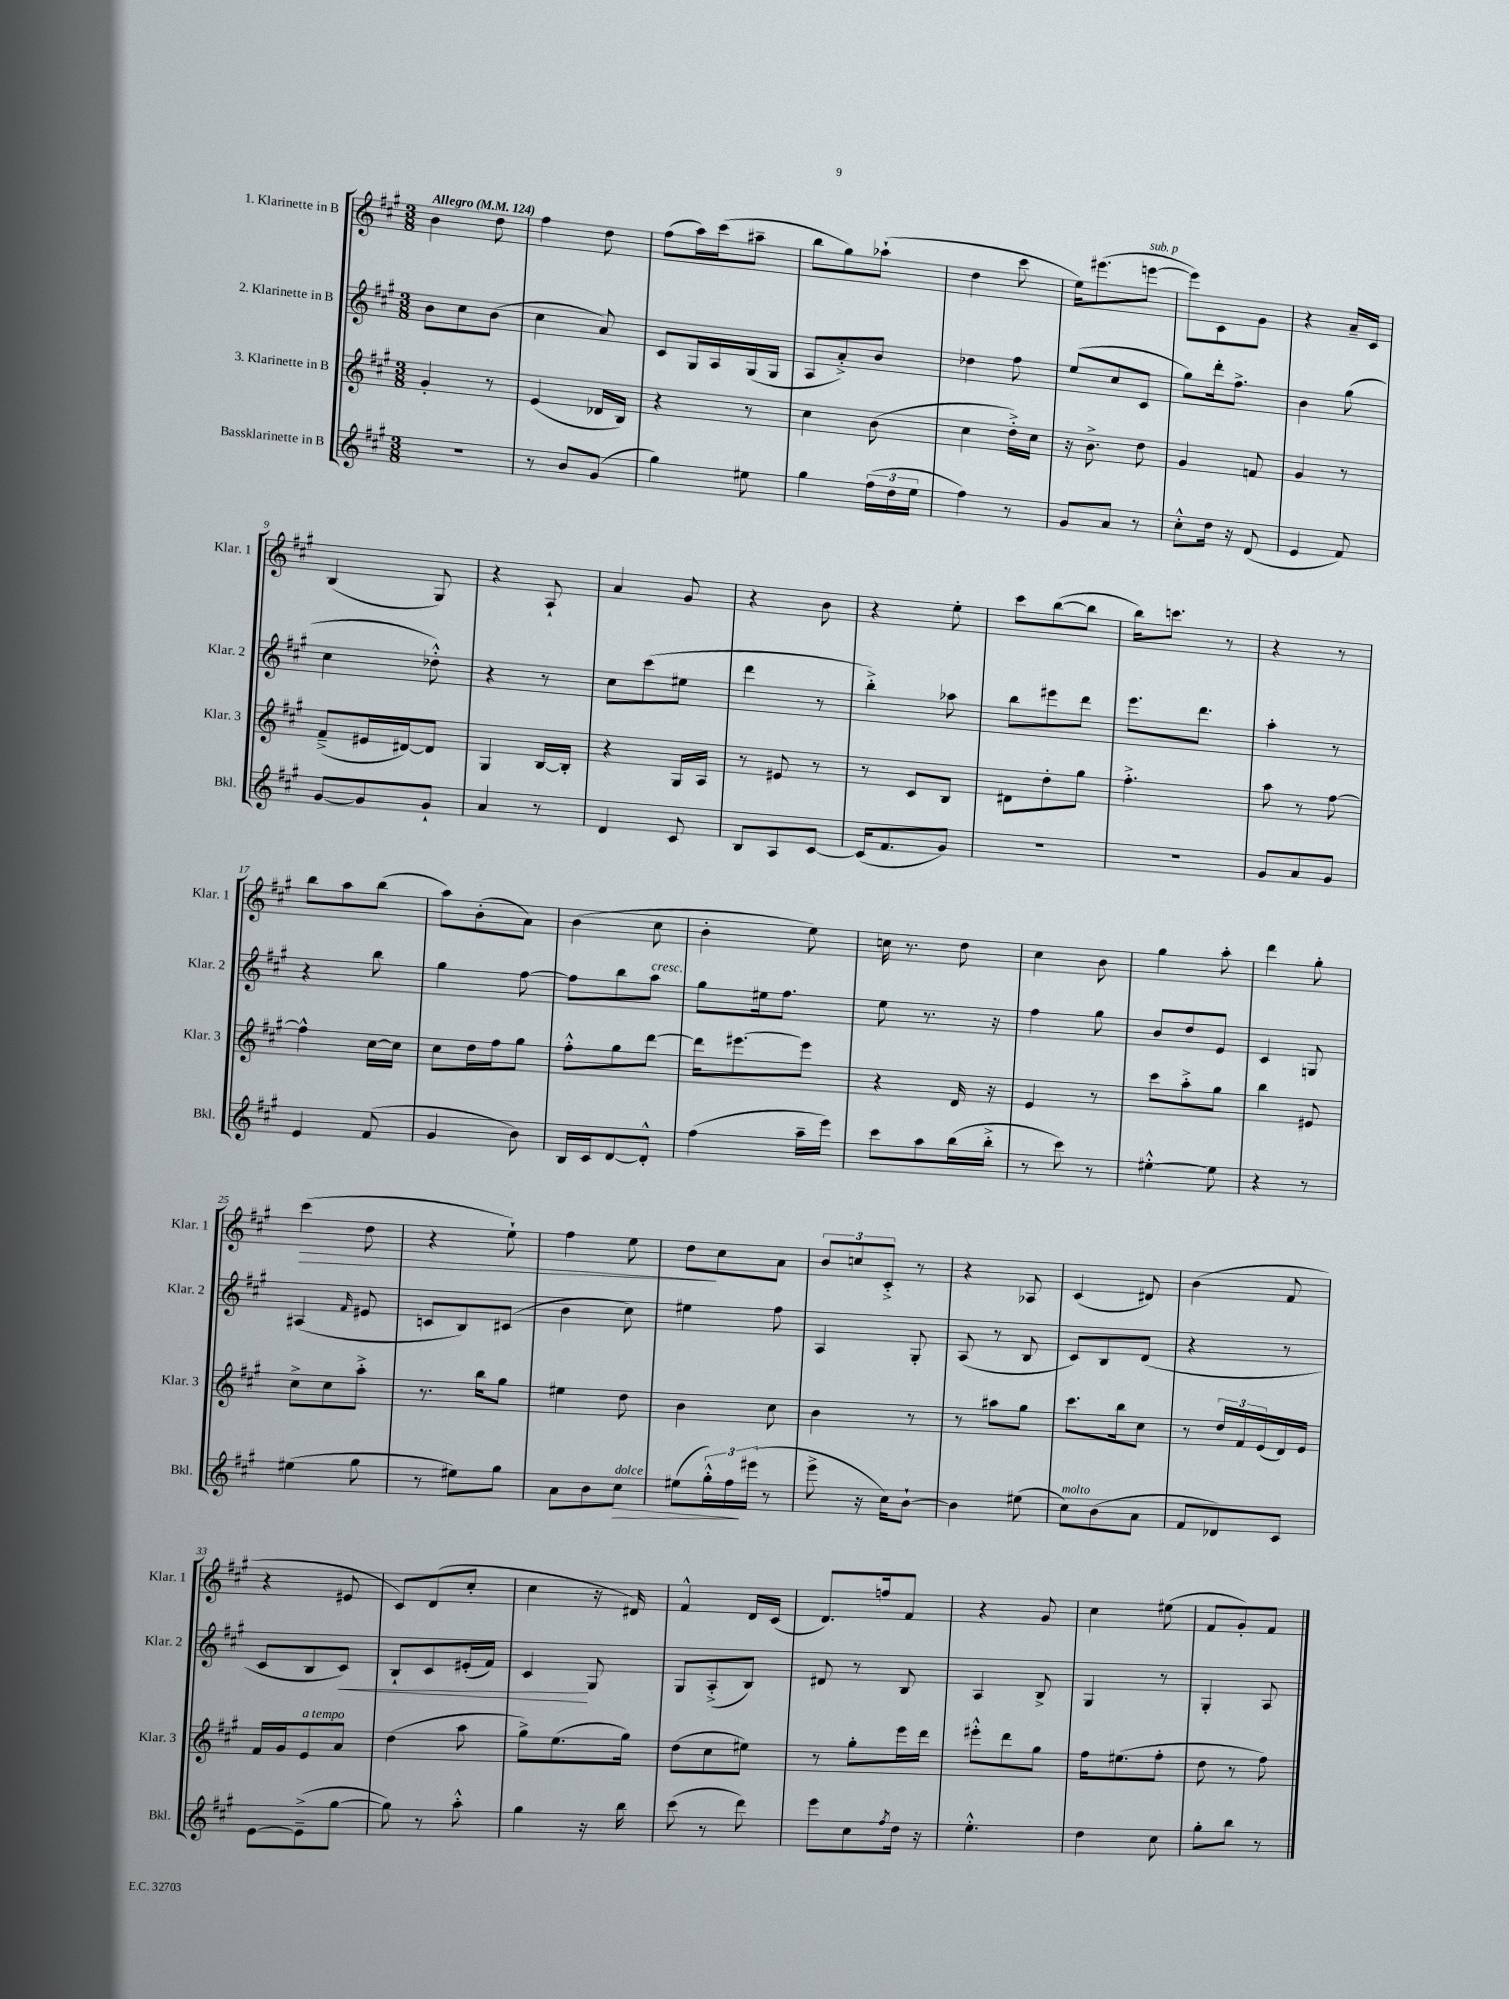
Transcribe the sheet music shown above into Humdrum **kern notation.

**kern	**dynam	**kern	**kern	**dynam	**kern	**dynam
*part4	*part4	*part3	*part2	*part2	*part1	*part1
*staff4	*staff4	*staff3	*staff2	*staff2	*staff1	*staff1
*I"Bassklarinette in B	*	*I"3. Klarinette in B	*I"2. Klarinette in B	*	*I"1. Klarinette in B	*
*I'Bkl.	*	*I'Klar. 3	*I'Klar. 2	*	*I'Klar. 1	*
*clefG2	*	*clefG2	*clefG2	*	*clefG2	*
*k[f#c#g#]	*	*k[f#c#g#]	*k[f#c#g#]	*	*k[f#c#g#]	*
*M3/8	*	*M3/8	*M3/8	*	*M3/8	*
*MM124	*	*MM124	*MM124	*	*MM124	*
=1	=1	=1	=1	=1	=1	=1
!	!	!	!	!	!LO:TX:a:B:t=Allegro	!
4.r	.	4g#'/	8b\L	.	4b\	.
.	.	.	8cc#\	.	.	.
.	.	8r	(8b\J	.	8dd\	.
=2	=2	=2	=2	=2	=2	=2
8r	.	(4e/	4cc#\	.	4ff#\	.
8b/L	.	.	.	.	.	.
(8g#/J	.	16d-X/LL	8a/)	.	8dd\	.
.	.	16B/JJ)	.	.	.	.
=3	=3	=3	=3	=3	=3	=3
4gg#\)	.	4r	8c#/L	.	(8ff#\L	.
.	.	.	16G#/L	.	16aa\L)	.
.	.	.	16A/	.	(16ccc#\J	.
8ee#X\	.	8r	(16G#/	.	8aa#X~\J	.
.	.	.	16G#/JJ	.	.	.
=4	=4	=4	=4	=4	=4	=4
4gg#\	.	4cc#\	8A/L	.	8bb\L	.
.	.	.	8a'^/)	.	8gg#\)	.
(24ff#\LL	.	(8b\	8b/J	.	(8aa-X`\J	.
24dd\	.	.	.	.	.	.
24ee\JJ	.	.	.	.	.	.
=5	=5	=5	=5	=5	=5	=5
4ff#\)	.	4cc#\	4dd-X\	.	4dd\	.
8r	.	16dd'^\LL)	8ff#\	.	8ccc#\	.
.	.	16cc#\JJ	.	.	.	.
=6	=6	=6	=6	=6	=6	=6
8g#/L	.	16r	(8ee/L	.	16ee\KL)	.
.	.	8.b^\	.	.	(8.eee#X\	.
8a/J	.	.	8cc#/	.	.	.
!	!	!	!	!	!LO:TX:a:i:t=sub. p	!
8r	.	8dd\	8c#/J	.	[8eeen\J	.
=7	=7	=7	=7	=7	=7	=7
8cc#'^^\L	.	4g#/	8gg#\L)	.	8eee\L])	.
16dd\Jk	.	.	16ddd'\k	.	8c#\	.
16r	.	.	8.ff#^\J	.	.	.
(8d/	.	8fn/	.	.	8g#\J	.
=8	=8	=8	=8	=8	=8	=8
4e/	.	4g#/	4b\	.	4r	.
8f#/)	.	8r	(8gg#\	.	16a~/LL	.
.	.	.	.	.	16c#/JJ	.
!!LO:LB:g=z
=9	=9	=9	=9	=9	=9	=9
[8g#/L	.	(8f#~^/L	4cc#\	.	(4B/	.
8g#/]	.	16e#X/L	.	.	.	.
.	.	[16d#X/J)	.	.	.	.
8g#`/J	.	8d#/J]	8dd-X'^^\)	.	8G#/)	.
=10	=10	=10	=10	=10	=10	=10
4a/	.	4G#/	4r	.	4r	.
8r	.	[16B/LL	8r	.	8A`/	.
.	.	16B'/JJ]	.	.	.	.
=11	=11	=11	=11	=11	=11	=11
4d/	.	4r	8cc#\L	.	4a/	.
.	.	.	(8ccc#\	.	.	.
8c#/	.	16G#/LL	8ee#X\J	.	8g#/	.
.	.	16A/JJ	.	.	.	.
=12	=12	=12	=12	=12	=12	=12
8B/L	.	8r	4ddd\	.	4r	.
8A/	.	8e#X/	.	.	.	.
[8c#/J	.	8r	8r	.	8b\	.
=13	=13	=13	=13	=13	=13	=13
(16c#/KL]	.	8r	4bb'^\)	.	4r	.
8.f#/	.	.	.	.	.	.
.	.	8c#/L	.	.	.	.
8g#/J)	.	8B/J	8aa-X\	.	8ee'\	.
=14	=14	=14	=14	=14	=14	=14
4.r	.	8d#X\L	8bb\L	.	8ccc#\L	.
.	.	8dd'\	8eee#X\	.	([8bb\	.
.	.	8gg#\J	8ddd\J	.	8bb\J]	.
=15	=15	=15	=15	=15	=15	=15
4.r	.	4.ff#'^\	8.eee\L	.	16bb\KL)	.
.	.	.	.	.	8.cccn\J	.
.	.	.	8.ddd\J	.	.	.
.	.	.	.	.	8r	.
=16	=16	=16	=16	=16	=16	=16
8g#/L	.	8aa\	4aa'\	.	4r	.
8a/	.	8r	.	.	.	.
8g#/J	.	[8ff#\	8r	.	8r	.
!!LO:LB:g=z
=17	=17	=17	=17	=17	=17	=17
4e/	.	4ff#^^\]	4r	.	8bb\L	.
.	.	.	.	.	8aa\	.
(8f#/	.	[16cc#\LL	8bb\	.	(8bb\J	.
.	.	16cc#\JJ]	.	.	.	.
=18	=18	=18	=18	=18	=18	=18
4g#/	.	8cc#\L	4gg#\	.	8aa\L)	.
.	.	16dd\L	.	.	(8b'\	.
.	.	16ff#\J	.	.	.	.
8b\)	.	8gg#\J	[8ff#\	.	8a\J)	.
=19	=19	=19	=19	=19	=19	=19
16B/LL	.	8ff#'^^\L	8ff#\L]	.	(4b\	.
16c#/J	.	.	.	.	.	.
[8d/	.	8gg#\	8bb\	.	.	.
!	!	!	!LO:TX:a:i:t=cresc.	!	!	!
8d'^^/J]	.	[8ddd\J	8aa\J	.	8cc#\	.
=20	=20	=20	=20	=20	=20	=20
(4ff#\	.	16ddd\KL]	8gg#\L	.	4b'\	.
.	.	[8.eee#X\	.	.	.	.
.	.	.	16ee#X\k	.	.	.
.	.	.	8.ff#\J	.	.	.
16aa~\LL	.	8eee#\J]	.	.	8ee\)	.
16eee\JJ)	.	.	.	.	.	.
=21	=21	=21	=21	=21	=21	=21
8ccc#\L	.	4r	8ee\	.	16ccn\	.
.	.	.	.	.	8.r	.
8aa\	.	.	8.r	.	.	.
(16bb\L	.	16d/	.	.	8dd\	.
16bb'^\JJ	.	16r	16r	.	.	.
=22	=22	=22	=22	=22	=22	=22
8r	.	4e/	4ff#\	.	4cc#\	.
8ccc#\)	.	.	.	.	.	.
8r	.	8r	8gg#\	.	8b\	.
=23	=23	=23	=23	=23	=23	=23
[4ee#X'^^\	.	8ccc#\L	8b/L	.	4gg#\	.
.	.	8aa'^\	8dd/	.	.	.
8ee#\]	.	8gg#\J	8e/J	.	8aa'\	.
=24	=24	=24	=24	=24	=24	=24
4r	.	4bb\	4c#/	.	4ddd\	.
8r	.	8e#X/	8Gn/	.	8gg#'\	.
!!LO:LB:g=z
=25	=25	=25	=25	=25	=25	=25
!	!	!	!	!	!	!LO:HP:b
(4ee#X\	.	8cc#^\L	(4A#X/	.	(4ccc#\	>
.	.	8cc#\	.	.	.	.
.	.	.	16qqf#/	.	.	.
8gg#\	.	8aa'^\J	8e#X/	.	8dd\	.
=26	=26	=26	=26	=26	=26	=26
8r	.	8.r	8cn/L	.	4r	.
8ee#X\L)	.	.	8B/)	.	.	.
.	.	16bb\KL	.	.	.	.
8gg#\J	.	8gg#\J	(8c#X/J	.	8ee`\)	.
=27	=27	=27	=27	=27	=27	=27
8a\L	.	4ee#X\	4b\	.	4ff#\	.
8b\	.	.	.	.	.	.
!LO:TX:a:i:t=dolce	!	!	!	!	!	!
!	!LO:HP:b	!	!	!	!	!
8cc#\J	>	8dd\	8cc#\)	.	8ee\	.
=28	=28	=28	=28	=28	=28	=28
(8ee#X\L	.	4b\	4ee#X\	.	8dd\L	.
24gg#'^^\L)	.	.	.	.	8cc#\	]
24ff#\	.	.	.	.	.	.
(24eee#X\JJ	]	.	.	.	.	.
8r	.	8cc#\	8ff#\	.	8a\J	.
=29	=29	=29	=29	=29	=29	=29
8eee^\	.	4b\	4A/	.	12b/L	.
.	.	.	.	.	12ccn/	.
16r	.	.	.	.	.	.
.	.	.	.	.	12c#'^/J	.
16cc#\KL)	.	.	.	.	.	.
[8b`\J	.	8r	8G#'/	.	8r	.
=30	=30	=30	=30	=30	=30	=30
4b\]	.	8r	(8A/	.	4r	.
.	.	8aa#X\L	8r	.	.	.
(8ee#X\	.	8gg#\J	8B/	.	8A-X/	.
=31	=31	=31	=31	=31	=31	=31
!LO:TX:a:i:t=molto	!	!	!	!	!	!
8cc#\L)	.	8.ccc#\L	8c#/L)	.	(4c#/	.
(8b\	.	.	8B/	.	.	.
.	.	16bb\k	.	.	.	.
8a\J	.	8cc#\J	(8d/J	.	8d#X/)	.
=32	=32	=32	=32	=32	=32	=32
8f#/L	.	8r	4r	.	(4b\	.
8d-X/)	.	24dd/LL	.	.	.	.
.	.	24f#/	.	.	.	.
.	.	(24e/	.	.	.	.
8c#/J	.	16d/)	8r	.	8f#/	.
.	.	16e/JJ	.	.	.	.
!!LO:LB:g=z
=33	=33	=33	=33	=33	=33	=33
[8e\L	.	16f#/LL	8c#/L	.	4r	.
.	.	16g#/J	.	.	.	.
!	!	!LO:TX:a:i:t=a tempo	!	!	!	!
(8e~^\]	.	8e/	8B/	.	.	.
!	!	!	!	!LO:HP:b	!	!
[8gg#\J	.	8a/J	8c#/J)	<	8e#X/	.
=34	=34	=34	=34	=34	=34	=34
8gg#\])	.	(4dd\	8B`/L	.	8c#/L)	.
8r	.	.	8c#/	.	(8d/	.
8aa'^^\	.	8aa\	(16e#X'/L	.	8cc#'/J	.
.	.	.	16f#/JJ)	.	.	.
=35	=35	=35	=35	=35	=35	=35
4gg#\	.	8gg#^\L)	4c#/	.	4cc#\	.
.	.	(8.ee\	.	.	.	.
16r	.	.	8G#/	[	16r	.
16bb\	.	16gg#\Jk)	.	.	16d#X/)	.
=36	=36	=36	=36	=36	=36	=36
(8ccc#\	.	(8dd\L	8G#/L	.	4f#^^/	.
8r	.	8cc#\	(8A'^/	.	.	.
8ddd\)	.	8ee#X\J)	8B/J)	.	16d/LL	.
.	.	.	.	.	(16c#/JJ	.
=37	=37	=37	=37	=37	=37	=37
8eee\L	.	8r	8d#X/	.	8.d/L)	.
8cc#\	.	8gg#'\L	8r	.	.	.
.	.	.	.	.	16ffn/k	.
8qff#/	.	.	.	.	.	.
16dd\Jk	.	16eee\L	8B/	.	8f#/J	.
16r	.	16ddd\JJ	.	.	.	.
=38	=38	=38	=38	=38	=38	=38
4.ee'^^\	.	8eee#X'^^\L	4A/	.	4r	.
.	.	8ddd\	.	.	.	.
.	.	8gg#\J	8B^/	.	8g#/	.
=39	=39	=39	=39	=39	=39	=39
4dd\	.	16ff#\KL	4G#/	.	4cc#\	.
.	.	(8.ee#X\	.	.	.	.
8cc#\	.	8ff#'\J	8r	.	(8ee#X\	.
=40	=40	=40	=40	=40	=40	=40
8gg#'\L	.	8dd\	4G#'/	.	8f#/L	.
8bb\J	.	8r	.	.	8g#'/)	.
8r	.	8ff#\)	8A/	.	8f#/J	.
==	==	==	==	==	==	==
*-	*-	*-	*-	*-	*-	*-
